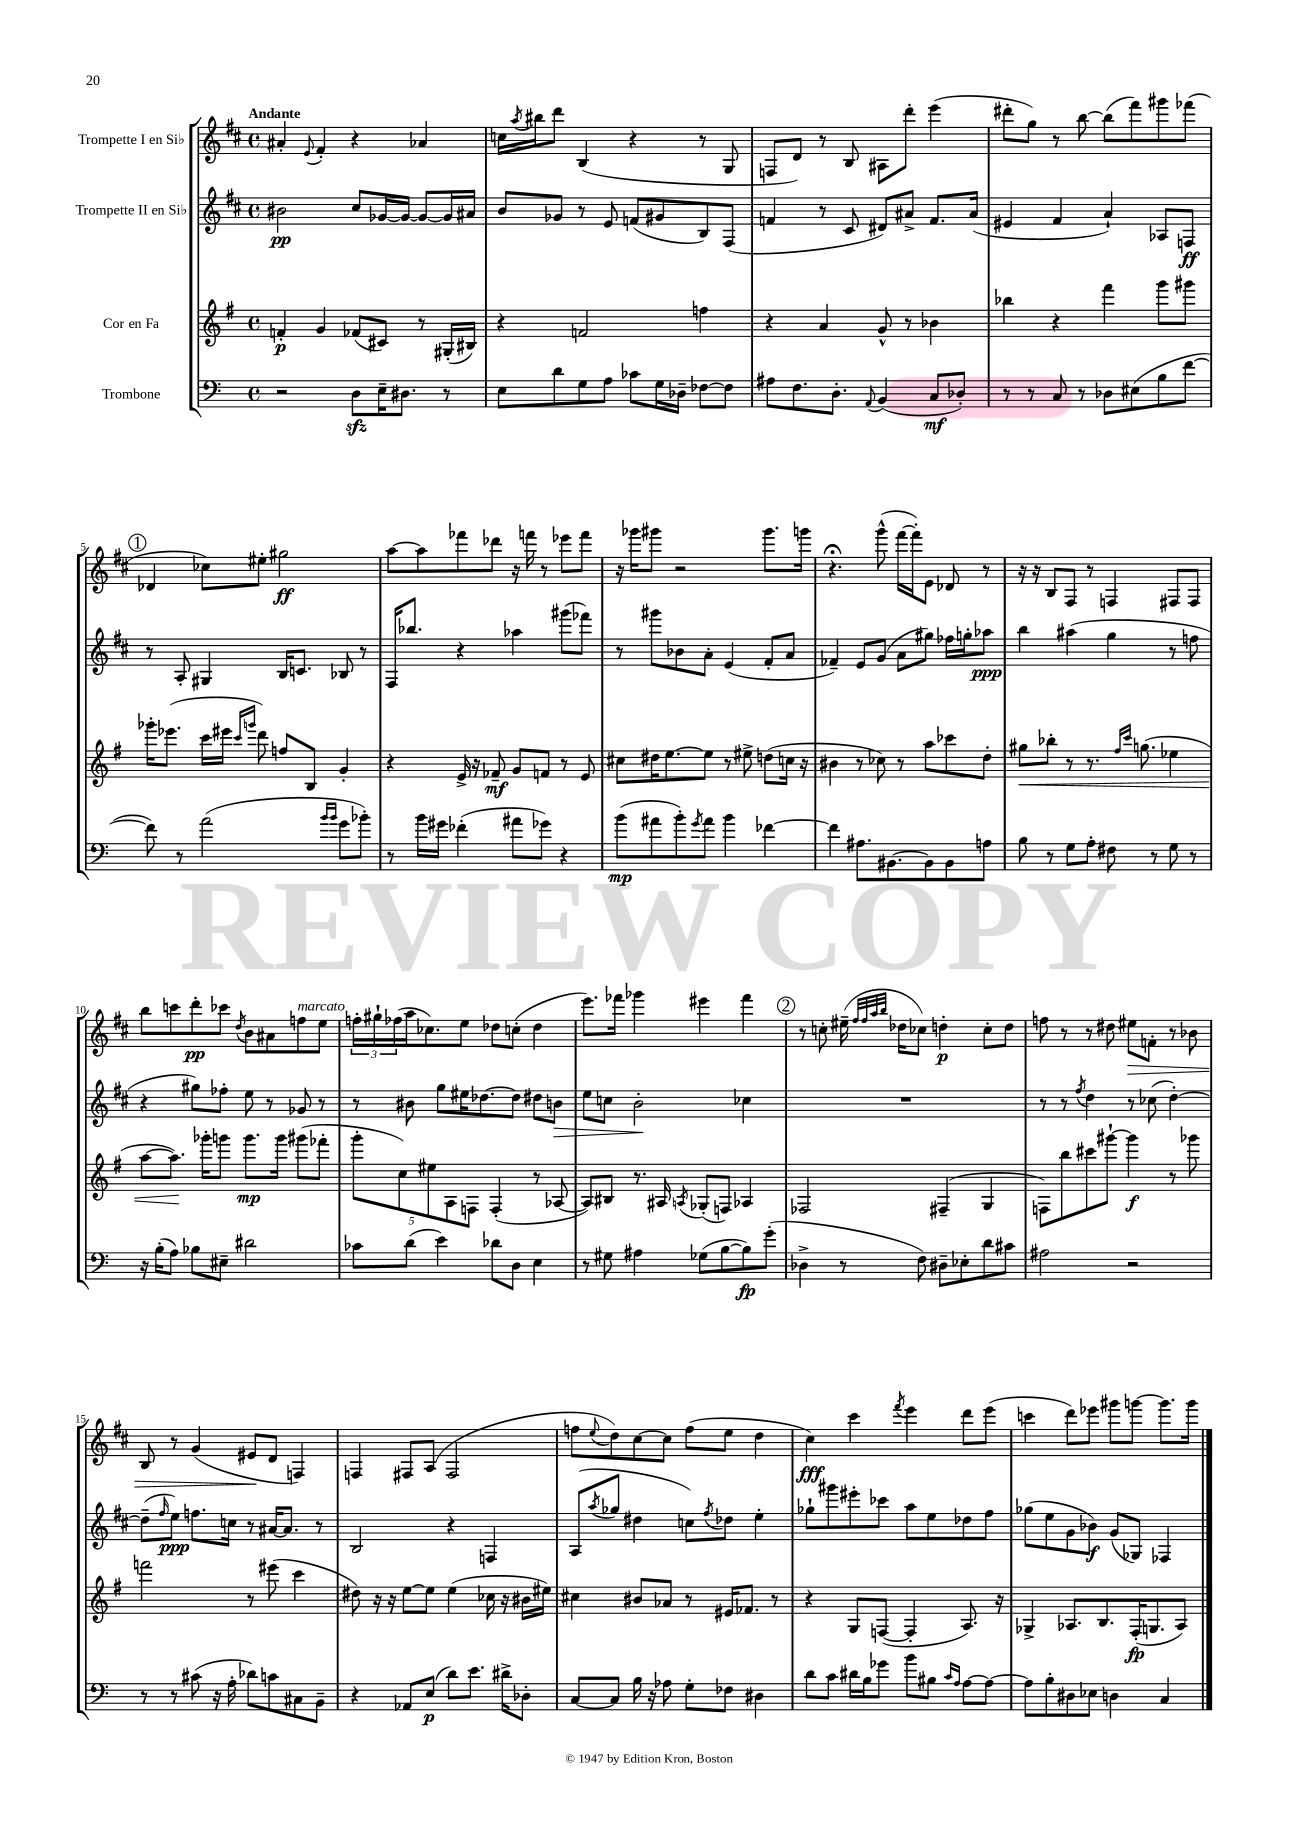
<<
\new StaffGroup <<
\new Staff = "s0" \with { instrumentName = "Trompette I en Sib" } {
    \clef treble \key d \major \defaultTimeSignature \time 4/4 \tempo "Andante"
    ais'4-. \appoggiatura { e'8 } fis'4-. r4 aes'4 |
    c''16 \acciaccatura { a''8 } bis''16 d'''8 b4( r4 r8 g8 |
    f8 d'8) r8 b8 ais8 d'''8-. e'''4( |
    dis'''8-. g''8) r8 b''8~ b''8( fis'''8) gis'''8 fes'''8( |
    \mark \markup { \circle "1" } des'4 ces''8) eis''8-. gis''2\ff |
    a''8~ a''8 fes'''8 des'''8 r16 f'''16 r8 ees'''8 f'''8 |
    r16 ges'''16 gis'''8 r2 gis'''8. g'''16 |
    r4.\fermata g'''8-^( fis'''16~ fis'''16-.) e'8 des'8 r8 |
    r16 r16 b8 fis8 r8 f4 fis8 fis8 |
    b''8 c'''8 d'''8-.\pp ces'''8 \acciaccatura { d''8 } b'8 ais'8 f''8^\markup { \italic "marcato" } e''8 |
    \tuplet 3/2 { f''16-. gis''16-! fes''16( } a''16 ces''8.) e''8 des''8 c''8-.( des''4 |
    e'''8.) fes'''16 ges'''4 eis'''4 fes'''4 |
    \mark \markup { \circle "2" } r8 c''8-. eis''16--( \grace { fis''32 fis''32 a''32 b''32 } des''16 ces''8) d''4-.\p ces''8-. d''8 |
    f''8 r8 r8 dis''8 eis''8\> f'8-. r8 bes'8 |
    b8 r8 g'4( eis'8\! d'8 f4) |
    f4 fis8 a8( fis2 |
    f''8 \appoggiatura { e''8 } d''8) cis''8~ cis''8 f''8( e''8 d''4 |
    cis''4\fff) cis'''4 \acciaccatura { fis'''8 } e'''4 d'''8 e'''8( |
    c'''4 d'''8) ees'''8 gis'''8 g'''8~ g'''8. g'''16 \bar "|." |
}
\new Staff = "s1" \with { instrumentName = "Trompette II en Sib" } {
    \clef treble \key d \major \defaultTimeSignature \time 4/4
    bis'2\pp cis''8 ges'16~ ges'16~ ges'8~ ges'16 ais'16 |
    b'8 ges'8 r8 e'8 f'8( gis'8 b8) fis8( |
    f'4 r8 cis'8 dis'8) ais'8-> f'8. ais'16( |
    eis'4 fis'4 a'4-!) aes8 f8\ff |
    \mark \markup { \circle "1" } r8 a8-. gis4 b16 c'8. bes8 r8 |
    fis16 bes''8. r4 aes''4 gis'''8( fes'''8) |
    r8 gis'''8 bes'8 a'8-. e'4( fis'8-. a'8 |
    fes'4--) e'8 g'8( a'8 gis''8) fes''16 g''16-. aes''8\ppp |
    b''4 ais''4( g''4 r8 f''8 |
    r4 gis''8) fes''8-. e''8 r8 ges'8 r8 |
    r8 bis'8 g''8 eis''16 des''8.~ des''8 dis''8 b'8\> |
    e''8 c''8 b'2-.\! ces''4 |
    \mark \markup { \circle "2" } R1 |
    r8 r8 \acciaccatura { fis''8 } d''4 r8 ces''8( d''4~-.) |
    d''8--( \grace { fis''16 } e''8\ppp) f''8. c''16 r8 ais'16~ ais'8. r8 |
    b2 r4 f4 |
    a8( \acciaccatura { a''8 } ges''8 dis''4 c''8) \acciaccatura { fis''8 } des''8 e''4-. |
    ges''8-! gis'''8 eis'''8-. ces'''8 a''8 e''8 des''8 fis''8 |
    ges''8( e''8 g'8 bes'8\f) g'8( ges8) fes4 \bar "|." |
}
\new Staff = "s2" \with { instrumentName = "Cor en Fa" } {
    \clef treble \key g \major \defaultTimeSignature \time 4/4
    f'4-.\p g'4 fes'8( cis'8) r8 gis16-.( bis16) |
    r4 f'2 f''4 |
    r4 a'4 g'8-^ r8 bes'4 |
    bes''4 r4 fis'''4 g'''8 gis'''8 |
    \mark \markup { \circle "1" } ges'''16-. ees'''8.( c'''16 eis'''16 \grace { c'''16 g'''16 } d'''8) f''8 b8 g'4-. |
    r4 e'16-> r16 fes'8--\mf g'8 f'8 r8 e'8 |
    cis''8 dis''16 e''8.~ e''8 r8 eis''8-> d''8( c''16 r16 |
    bis'4 r8 ces''8) r8 a''8 ces'''8 d''8-. |
    gis''8\< bes''8-. r8 r8. \grace { fis''16 c'''16 } g''8.( ees''4 |
    a''8~ a''8.\!) ges'''16-. g'''8 g'''8.\mp g'''16 gis'''8( fes'''8-. |
    \tuplet 5/4 { g'''8-. c''8) eis''8 a8 f8 } f4-.( r8 aes8~ |
    aes8) bis8 r8. ais16 \acciaccatura { a8 } ges8-.( f8) aes4 |
    \mark \markup { \circle "2" } fes2 fis4--( g4 |
    f8) b''8 cis'''8 gis'''8~-! gis'''4\f r8 ges'''8 |
    f'''2 r8 eis'''8( c'''4 |
    dis''8) r16 r16 e''8~ e''8 e''4( ces''16 r16 bis'16 eis''16) |
    cis''4 bis'8 aes'8 r8 eis'16 fes'8. r8 |
    r4 g8 f8~( f4-. a8.) r16 |
    ges4-> aes8. b8. fis16-.\fp( g8. aes8) \bar "|." |
}
\new Staff = "s3" \with { instrumentName = "Trombone" } {
    \clef bass \key c \major \defaultTimeSignature \time 4/4
    r2 d8\sfz e16-- dis8. r8 |
    e8 d'8 g8 a8 ces'8 g16 des16-- fes8~ fes8 |
    ais8 f8. d8.-. \appoggiatura { a,8 } b,4( c8\mf des8-.) |
    r8 r8 c8 r8 des8 eis8( b8 f'8~ |
    \mark \markup { \circle "1" } f'8) r8 a'2( \grace { b'16 b'16 } g'8 bes'8-.) |
    r8 b'16 gis'16 fes'4-.( ais'8 ges'8) r4 |
    b'8\mp( ais'8 b'8-.) \acciaccatura { g'8 } ais'8 b'4 fes'4~ |
    fes'4 ais8. bis,8.~ bis,8 bis,8 a8 |
    b8 r8 g8 a8-. fis8 r8 g8 r8 |
    r16 b16-.( a8) bes8 eis8-- dis'2 |
    ces'8 d'8( e'4) des'8 d8 e4 |
    r8 gis8 ais4 ges8( b8~ b8\fp) g'8-.( |
    \mark \markup { \circle "2" } des4-> r8 f8) dis8-- ees8-. d'8 cis'8 |
    ais2 r2 |
    r8 r8 cis'8( r16 a16-. des'8) c'8 cis8 b,8-- |
    r4 aes,8 e8\p( d'8) e'8. dis'16-> des8-. |
    c8~ c8 b16 r16 aes8 g8-. fes8 dis4 |
    d'8 c'8 dis'16 b16 ges'8 b'8 bis8 \grace { c'16 a16 } a8~ a8~ |
    a8 b8-. dis8 ees8 d4 c4 \bar "|." |
}
>>
>>
